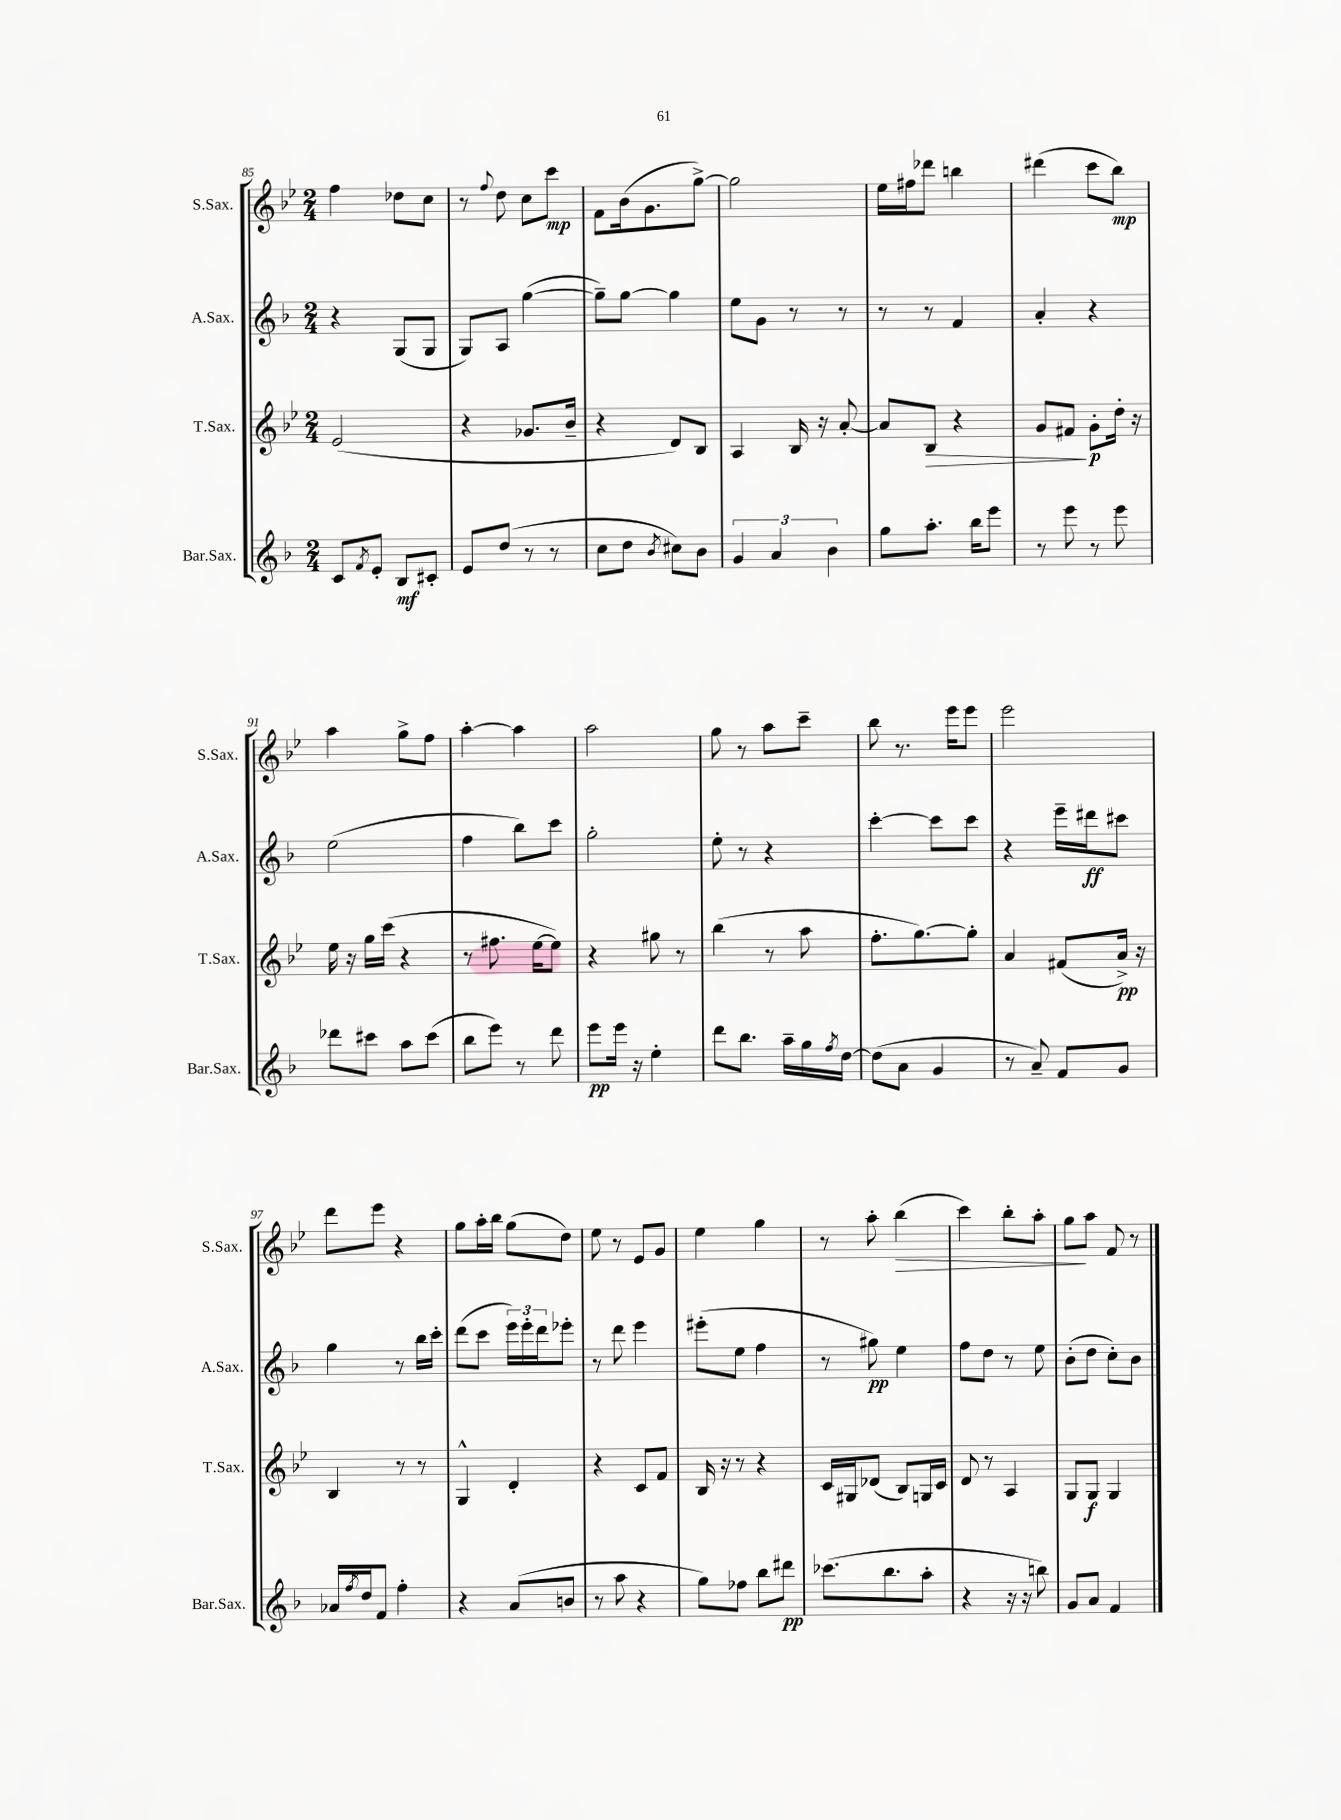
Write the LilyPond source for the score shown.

<<
\new StaffGroup <<
\new Staff = "s0" \with { instrumentName = "S.Sax." shortInstrumentName = "S.Sax." } {
    \clef treble \key bes \major \numericTimeSignature \time 2/4
    f''4 des''8 c''8 |
    r8 \appoggiatura { f''8 } d''8 c''8 c'''8\mp |
    f'8 bes'16( g'8. g''8~->) |
    g''2 |
    ees''16 fis''16 des'''8 b''4 |
    dis'''4( c'''8 bes''8\mp) |
    a''4 g''8-> f''8 |
    a''4~-. a''4 |
    a''2 |
    g''8 r8 a''8 c'''8-- |
    bes''8 r8. ees'''16 ees'''8 |
    ees'''2 |
    d'''8 ees'''8 r4 |
    g''8 a''16-. bes''16 g''8( d''8) |
    ees''8 r8 ees'8 g'8 |
    ees''4 g''4 |
    r8 a''8-. bes''4\>( |
    c'''4) bes''8-. a''8-. |
    g''8\! a''8 f'8 r8 \bar "|." |
}
\new Staff = "s1" \with { instrumentName = "A.Sax." shortInstrumentName = "A.Sax." } {
    \clef treble \key f \major \numericTimeSignature \time 2/4
    r4 g8( g8 |
    g8) a8 g''4~( |
    g''8--) g''8~ g''4 |
    e''8 g'8 r8 r8 |
    r8 r8 f'4 |
    a'4-. r4 |
    e''2( |
    f''4 bes''8) c'''8 |
    g''2-. |
    e''8-. r8 r4 |
    c'''4~-. c'''8 c'''8 |
    r4 e'''16-- dis'''16\ff cis'''8 |
    g''4 r8 bes''16 c'''16-. |
    d'''8( c'''8 \tuplet 3/2 { e'''16) e'''16-. d'''16 } ees'''8-. |
    r8 d'''8 e'''4 |
    eis'''8-.( e''8 f''4 |
    r8 gis''8\pp) e''4 |
    f''8 d''8 r8 e''8 |
    bes'8-.( d''8 c''8-.) bes'8 \bar "|." |
}
\new Staff = "s2" \with { instrumentName = "T.Sax." shortInstrumentName = "T.Sax." } {
    \clef treble \key bes \major \numericTimeSignature \time 2/4
    ees'2( |
    r4 ges'8. bes'16-- |
    r4 d'8) bes8 |
    a4 bes16 r16 a'8~-. |
    a'8 bes8\> r4 |
    g'8 fis'8\! g'8-.\p d''16-. r16 |
    ees''16 r16 g''16 c'''16( r4 |
    r8 fis''8. ees''16~ ees''8) |
    r4 gis''8 r8 |
    bes''4( r8 a''8 |
    f''8.-. g''8.~) g''8-. |
    a'4 fis'8( a'16->\pp) r16 |
    bes4 r8 r8 |
    g4-^ d'4-. |
    r4 c'8 f'8 |
    bes16 r16 r8 r4 |
    c'16 gis16 des'8( bes8) g16 c'16 |
    d'8 r8 a4 |
    g8 g8\f g4 \bar "|." |
}
\new Staff = "s3" \with { instrumentName = "Bar.Sax." shortInstrumentName = "Bar.Sax." } {
    \clef treble \key f \major \numericTimeSignature \time 2/4
    c'8 \acciaccatura { f'8 } e'8-. bes8\mf cis'8-. |
    e'8 d''8( r8 r8 |
    c''8 d''8 \acciaccatura { bes'8 } cis''8) bes'8 |
    \tuplet 3/2 { g'4 a'4 bes'4 } |
    g''8 a''8.-. bes''16 e'''8 |
    r8 e'''8 r8 e'''8 |
    des'''8 cis'''8 a''8 cis'''8( |
    bes''8 e'''8) r8 d'''8 |
    e'''8\pp e'''16 r16 e''4-. |
    d'''8 bes''8. a''16-- g''16 \acciaccatura { f''8 } d''16~ |
    d''8( a'8 g'4 |
    r8 a'8--) f'8 g'8 |
    aes'16 \acciaccatura { f''8 } d''16 f'8 f''4-. |
    r4 a'8( b'8 |
    r8 a''8 r4 |
    g''8) fes''8 bes''8 dis'''8\pp |
    ces'''8.( bes''8. a''8-. |
    r4 r16 r16 b''8) |
    g'8 a'8 f'4 \bar "|." |
}
>>
>>
\layout { \context { \Score currentBarNumber = #85 } }
